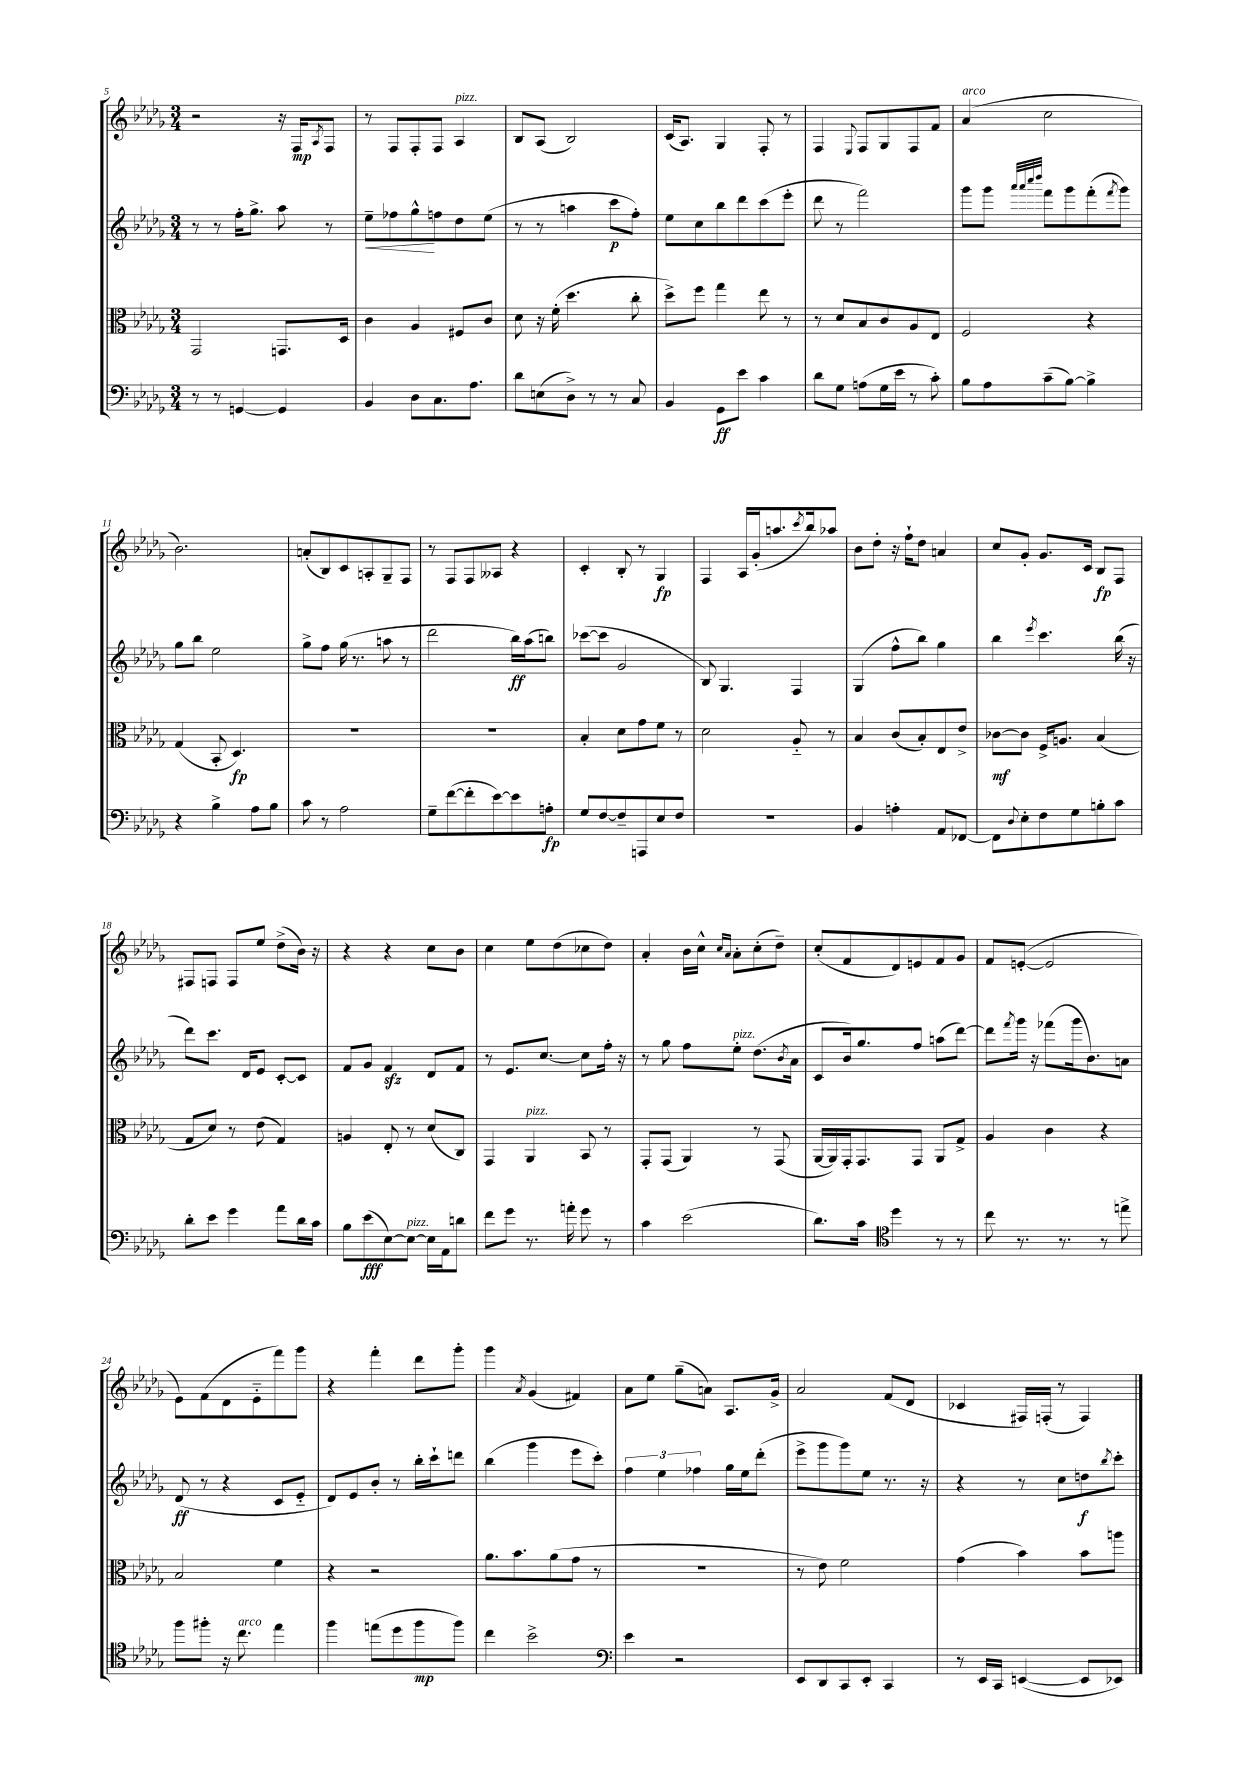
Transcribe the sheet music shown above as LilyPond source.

<<
\new StaffGroup <<
\new Staff = "s0" {
    \clef treble \key des \major \numericTimeSignature \time 3/4
    r2 r16 f16\mp \acciaccatura { aes8 } f8 |
    r8 f8 f8-. f8 aes4^\markup { \italic "pizz." } |
    bes8 aes8( bes2) |
    c'16( aes8.) ges4 f8-. r8 |
    f4 \appoggiatura { ees8 } f8 ges8 f8 f'8 |
    aes'4^\markup { \italic "arco" }( c''2 |
    bes'2.) |
    a'8-.( bes8) c'8 a8-. ges8-- f8 |
    r8 f8 f8 aeses8 r4 |
    c'4-. bes8-. r8 ges4\fp |
    f4 aes16 ges'16-.( a''8. \acciaccatura { c'''8 } bes''16) aes''8 |
    bes'8 des''8-. r16 f''16-! des''8 a'4 |
    c''8 ges'8-. ges'8. c'16 bes8\fp f8 |
    fis8 f8 f8 ees''8 des''8->( bes'16) r16 |
    r4 r4 c''8 bes'8 |
    c''4 ees''8 des''8( ces''8 des''8) |
    aes'4-. bes'16 c''16-^ \grace { c''16 aes'16 } aes'8-. c''8-.( des''8--) |
    c''8-.( f'8 des'8) e'8 f'8 ges'8 |
    f'8 e'8~-.( e'2 |
    ees'8) f'8( des'8 ees'8-_ f'''8) ges'''8 |
    r4 f'''4-. des'''8 ges'''8-. |
    ges'''4 \acciaccatura { aes'8 } ges'4( fis'4) |
    aes'8 ees''8 ges''8--( a'8) aes8. ges'16-> |
    aes'2 f'8( des'8 |
    ces'4 fis16) f16-.( r8 f4) \bar "|." |
}
\new Staff = "s1" {
    \clef treble \key des \major \numericTimeSignature \time 3/4
    r8 r8 f''16-. ges''8.-> aes''8 r8 |
    ees''8--\< fes''8 ges''8-^\! f''8 des''8 ees''8( |
    r8 r8 a''4 c'''8\p f''8-.) |
    ees''8 c''8 bes''8 des'''8 c'''8( ees'''8-. |
    des'''8 r8 f'''2) |
    ges'''8 ges'''8 \grace { aes'''32 aes'''32 c''''32 des''''32 } f'''8 ges'''8 f'''8-.( \acciaccatura { f'''8 } ges'''8) |
    ges''8 bes''8 ees''2 |
    ges''8-> f''8 ges''16( r8. a''8 r8 |
    des'''2 bes''16\ff) aes''16( b''8) |
    ces'''8~( ces'''8 ges'2 |
    bes8) ges4. f4 |
    ges4( f''8-^ bes''8) ges''4 |
    bes''4 \acciaccatura { ees'''8 } c'''4. bes''16( r16 |
    des'''8) c'''8. des'16 ees'8 c'8~-. c'8 |
    f'8 ges'8 f'4\sfz des'8 f'8 |
    r8 ees'8. c''8.~ c''8 f''16-. r16 |
    r8 ges''8 f''8 ees''8-.^\markup { \italic "pizz." } des''8.( \acciaccatura { bes'8 } aes'16 |
    c'8 bes'16) ges''8. f''8 a''8( des'''8~) |
    des'''8 \acciaccatura { f'''8 } ges'''16 r16 fes'''8( ges'''16 bes'8.) a'8 |
    des'8\ff( r8 r4 c'8 ees'8-_ |
    des'8) ees'8 bes'8-. r8 bes''16-. c'''16-! d'''8 |
    bes''4( ges'''4 ees'''8 c'''8-.) |
    \tuplet 3/2 { f''4 ees''4 fes''4 } ges''16 ees''16 des'''8-.( |
    ees'''8-> ges'''8 ges'''8) ees''8 r8. r16 |
    r4 r8 c''8 d''8\f \acciaccatura { bes''8 } c'''8-. \bar "|." |
}
\new Staff = "s2" {
    \clef alto \key des \major \numericTimeSignature \time 3/4
    ges,2 g,8. des16 |
    c'4 aes4 fis8 c'8 |
    des'8 r16 f'16-.( des''4. c''8-. |
    des''8->) f''8 ges''4 ees''8 r8 |
    r8 des'8 bes8 c'8 aes8 ees8 |
    f2 r4 |
    ges4( bes,8-. des4.\fp) |
    R2. |
    R2. |
    bes4-. des'8 ges'8 f'8 r8 |
    des'2 aes8-_ r8 |
    bes4 c'8( bes8-.) ees8 ees'8-> |
    ces'8~\mf ces'8 f16-> a8. bes4( |
    ges8 des'8) r8 ees'8( ges4) |
    a4 ees8-. r8 des'8( c8) |
    ges,4 aes,4^\markup { \italic "pizz." } bes,8 r8 |
    ges,8-. ges,8( aes,4) r8 ges,8( |
    aes,16~ aes,16) ges,16-. ges,8. ges,8 aes,8 ges8-> |
    aes4 c'4 r4 |
    bes2 f'4 |
    r4 r2 |
    aes'8. bes'8. aes'8( ges'8 r8 |
    r2. |
    r8 ees'8) f'2 |
    ges'4( bes'4) bes'8 a''8 \bar "|." |
}
\new Staff = "s3" {
    \clef bass \key des \major \numericTimeSignature \time 3/4
    r8 r8 g,4~ g,4 |
    bes,4 des8 c8. aes8. |
    des'8 e8( des8->) r8 r8 c8 |
    bes,4 ges,8\ff ees'8 c'4 |
    des'8 ges8 a8( ges16 ees'16 r8 c'8-.) |
    bes8 aes8 c'8--( bes8~) bes4-> |
    r4 bes4-> aes8 bes8 |
    c'8 r8 aes2 |
    ges8-- f'8~( f'8-. ees'8~) ees'8 a8-.\fp |
    ges8 f8~ f8-- a,,8 ees8 f8 |
    R2. |
    bes,4 a4-. aes,8 fes,8~ |
    fes,8 \appoggiatura { des8 } ees8-. f8 ges8 b8-. c'8 |
    des'8-. ees'8 ges'4 aes'8 des'16 c'16 |
    bes8 ees'8\fff( ees8~) ees8~^\markup { \italic "pizz." } ees16 aes,16 d'8 |
    f'8 ges'8 r8. a'16-. ges'8 r8 |
    c'4 ees'2( |
    des'8.) c'16 \clef tenor des''4 r8 r8 |
    c''8 r8. r8. r8 e''8-> |
    f''8 fis''8-. r16 c''8.^\markup { \italic "arco" } ees''4 |
    f''4 e''8( des''8 f''8\mp f''8) |
    c''4 bes'2-> |
    \clef bass ees'4 r2 |
    ees,8 des,8 c,8 ees,8-. c,4 |
    r8 ees,16 c,16 e,4~( e,8 ees,8) \bar "|." |
}
>>
>>
\layout { \context { \Score currentBarNumber = #5 } }
